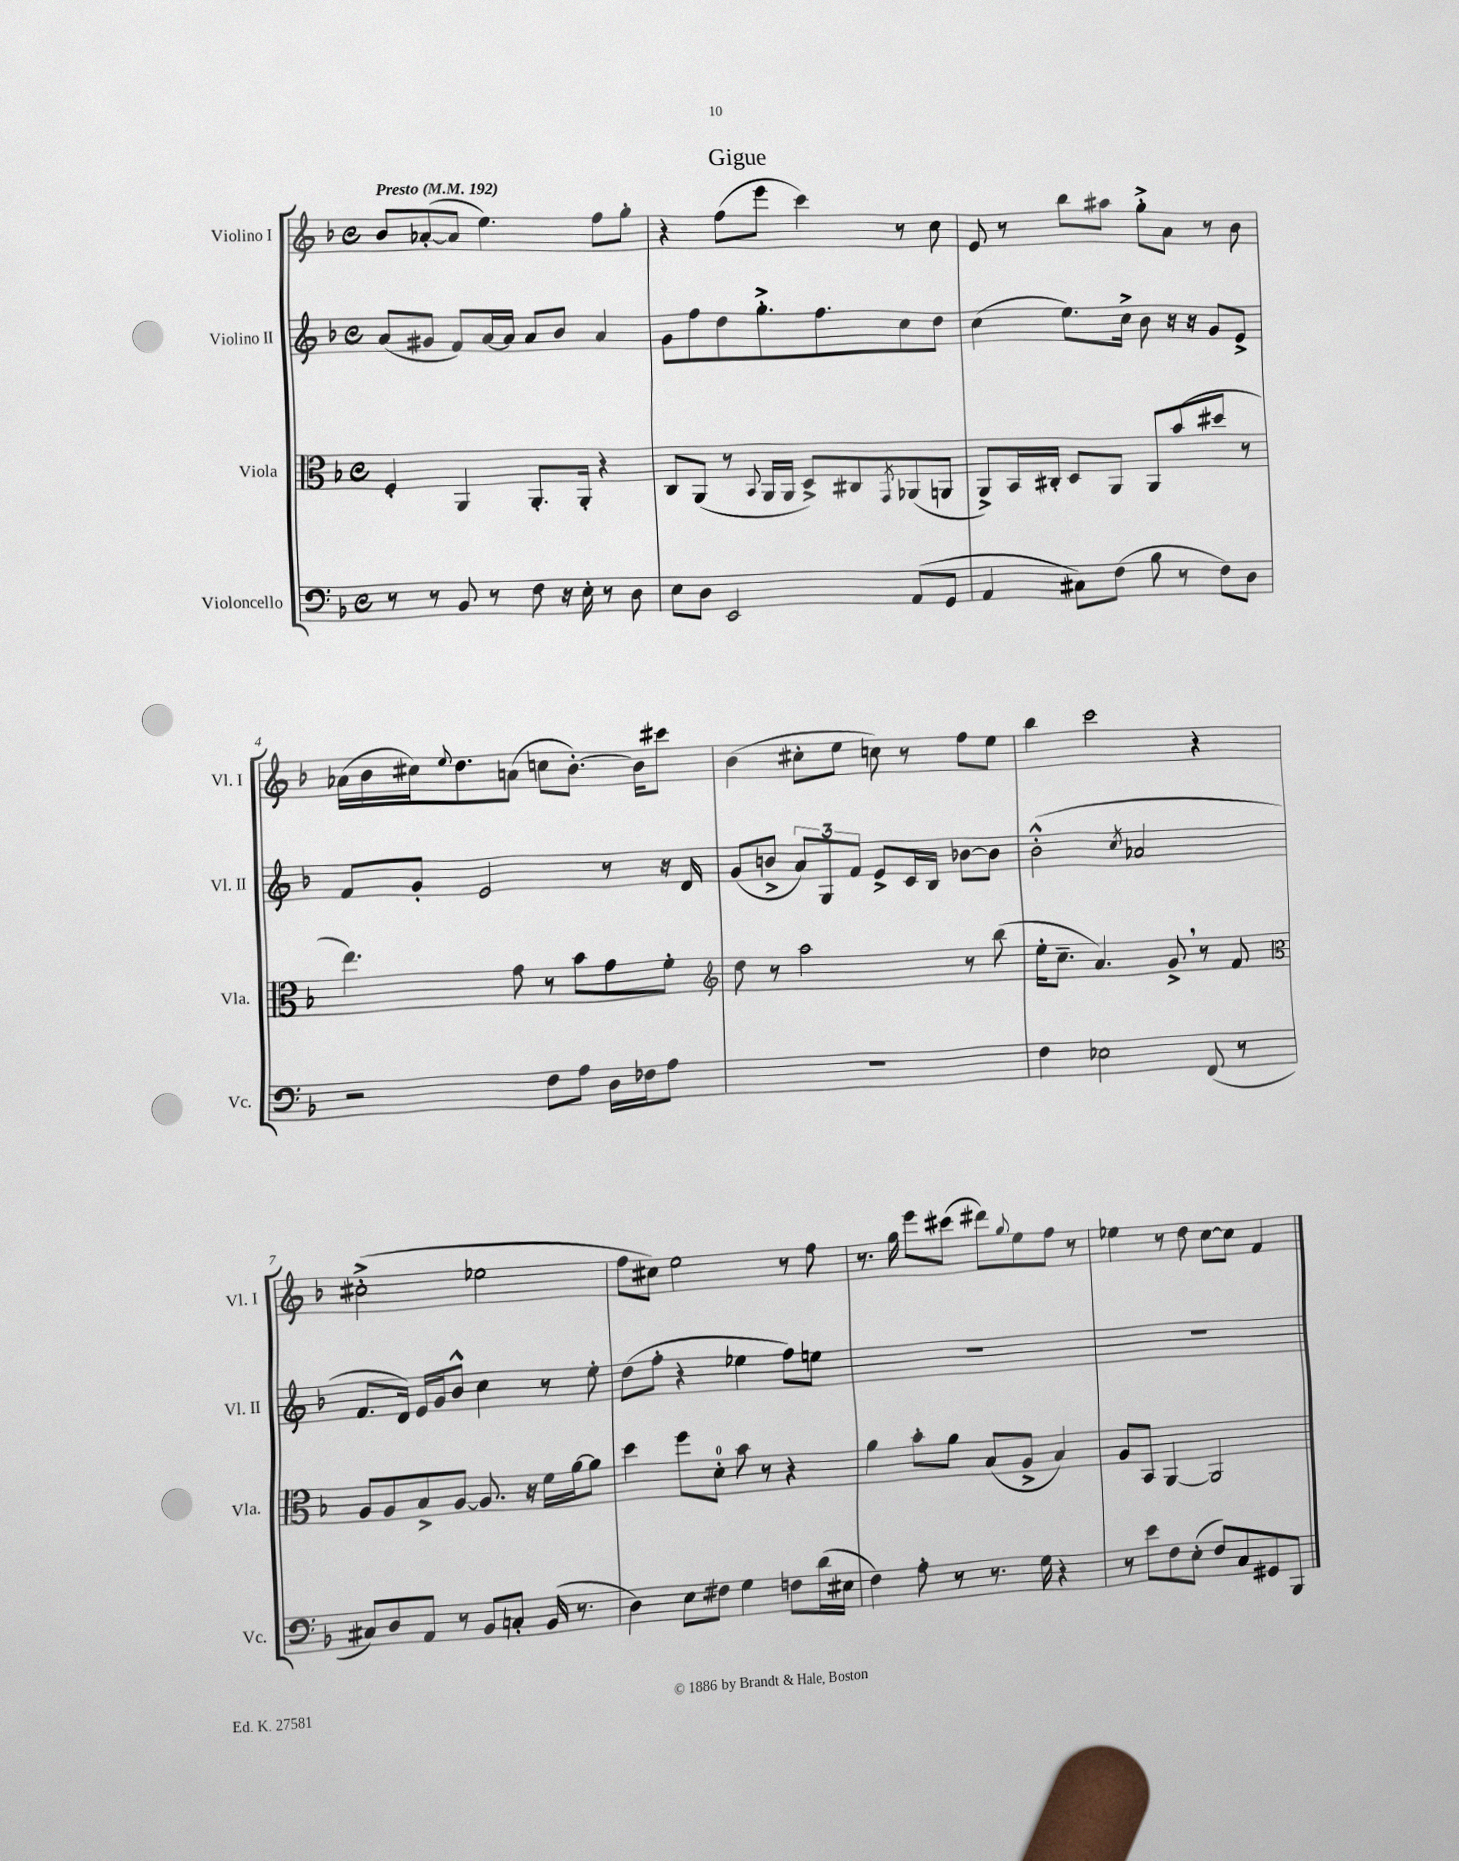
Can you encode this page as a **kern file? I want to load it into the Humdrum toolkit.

**kern	**kern	**kern	**kern
*staff4	*staff3	*staff2	*staff1
*clefF4	*clefC3	*clefG2	*clefG2
*k[b-]	*k[b-]	*k[b-]	*k[b-]
*M4/4	*M4/4	*M4/4	*M4/4
*met(c)	*met(c)	*met(c)	*met(c)
*MM192	*MM192	*MM192	*MM192
8r	4F'/	(8a/L	8b-/L
8r	.	8g#/J	([8a-'/
8BB-/	4AA/	8f/L)	8a-/]J
8r	.	[16a/L	4.ee\)
.	.	16a/]JJ	.
8F\	8.AA'/L	8a/L	.
16r	.	8b-/J	.
16E'\	16AA'/Jk	.	.
8r	4r	4a/	8ff\L
8D\	.	.	8gg'\J
=	=	=	=
8E\L	8C/L	8g\L	4r
8D\J	(8AA/J	8ff\	.
2EE/	8r	8dd\	(8ff\L
.	8qqBB-/	.	.
.	16AA/LL	8.gg'^\	8eee\J
.	16AA/JJ	.	.
.	8D^/L)	.	4ccc\)
.	.	8.ff\	.
.	8C#/	.	.
.	8qGG/	.	.
(8AA/L	(8AA-/	8cc\	8r
8GG/J	8AA/J	8dd\J	8cc\
=	=	=	=
4AA/	8AA^/L)	(4cc\	8e/
.	16BB-/L	.	8r
.	16C#'/JJ	.	.
8C#\L)	8D/L	8.ee\L)	8bb-\L
(8F\J	8AA/J	.	8aa#\J
.	.	16cc^\Jk	.
8B-\	8AA/L	8b-\	8gg'^\L
8r	(8b-/	16r	8a\J
.	.	16r	.
8F\L)	8dd#/J	8g/L	8r
8D\J	8r	8e^/J	8b-\
=	=	=	=
2r	4.ee\)	8f/L	(16a-\LL
.	.	.	16b-\
.	.	8g'/J	16cc#\J)
.	.	.	8qqee/
.	.	.	8.dd\
.	.	2e/	.
.	8g\	.	(8a\J
8F\L	8r	.	8cc\L
8A\J	8b-\L	.	[8.b-'\J)
16D\LL	8g\	8r	.
16F-\J	.	.	16b-\]LK
8A\J	8f'\J	16r	8ccc#\J
.	.	16d/	.
=	=	=	=
*	*clefG2	*	*
1r	8dd\	(8g/L	(4b-\
.	8r	8b^/J	.
.	2aa\	12a/L)	8cc#'\L
.	.	12G/	.
.	.	.	8ee\J
.	.	12f/J	.
.	.	8e^/L	8cc\)
.	.	16c/L	8r
.	.	16B-/JJ	.
.	8r	[8b-\L	8ff\L
.	(8bb-\	8b-\]J	8ee\J
=	=	=	=
4F\	16ee'\LK	(2b-'^^\	4bb-\
.	8.cc~\J	.	.
2E-\	4.a/)	.	2ccc\
.	.	8qcc/	.
.	.	2a-/	.
.	8g^/	.	.
(8FF/	8r	.	4r
8r	8f/	.	.
=	=	=	=
*	*clefC3	*	*
8C#/L)	8A/L	8.f/L	(2cc#'^\
8D/	8A/	.	.
.	.	16d/Jk)	.
8AA/J	8B-^/	16e/LL	.
.	.	16g/J	.
8r	[8A/J	8b-^^/J	.
8BB-/L	8.A/]	4cc\	2ee-\
8C'/J	.	.	.
.	16r	.	.
(16BB-/	16f\LL	8r	.
8.r	[16a\J	.	.
.	8a\]J	8ee'\	.
=	=	=	=
4D\)	4dd\	(8dd\L	8ff\L
.	.	8ff'\J	8cc#\J)
8E\L	8ff\L	4r	2ee\
8F#\J	8d'\J	.	.
4G\	8b-\	4ee-\	.
.	8r	.	.
8F\L	4r	8ff\L)	8r
(16d\L	.	8ee\J	8ff\
16E#\JJ	.	.	.
=	=	=	=
4F\)	4a\	1r	8.r
.	.	.	16gg\
8A'\	8b-'\L	.	8eee\L
8r	8a\J	.	(8ccc#\J
8.r	(8B-/L	.	8ddd#\L)
.	.	.	8qqgg/
.	8A^/J	.	8ee\
16G\	.	.	.
4r	4B-/)	.	8ff\J
.	.	.	8r
=	=	=	=
8r	8A/L	1r	4ee-\
8e\L	8BB-/J	.	.
8F\	[4AA/	.	8r
(8E'\J	.	.	8dd\
8F/L)	2AA/]	.	[8cc\L
8C/	.	.	8cc\]J
8GG#/	.	.	4f/
8BBB-/J	.	.	.
==	==	==	==
*-	*-	*-	*-
